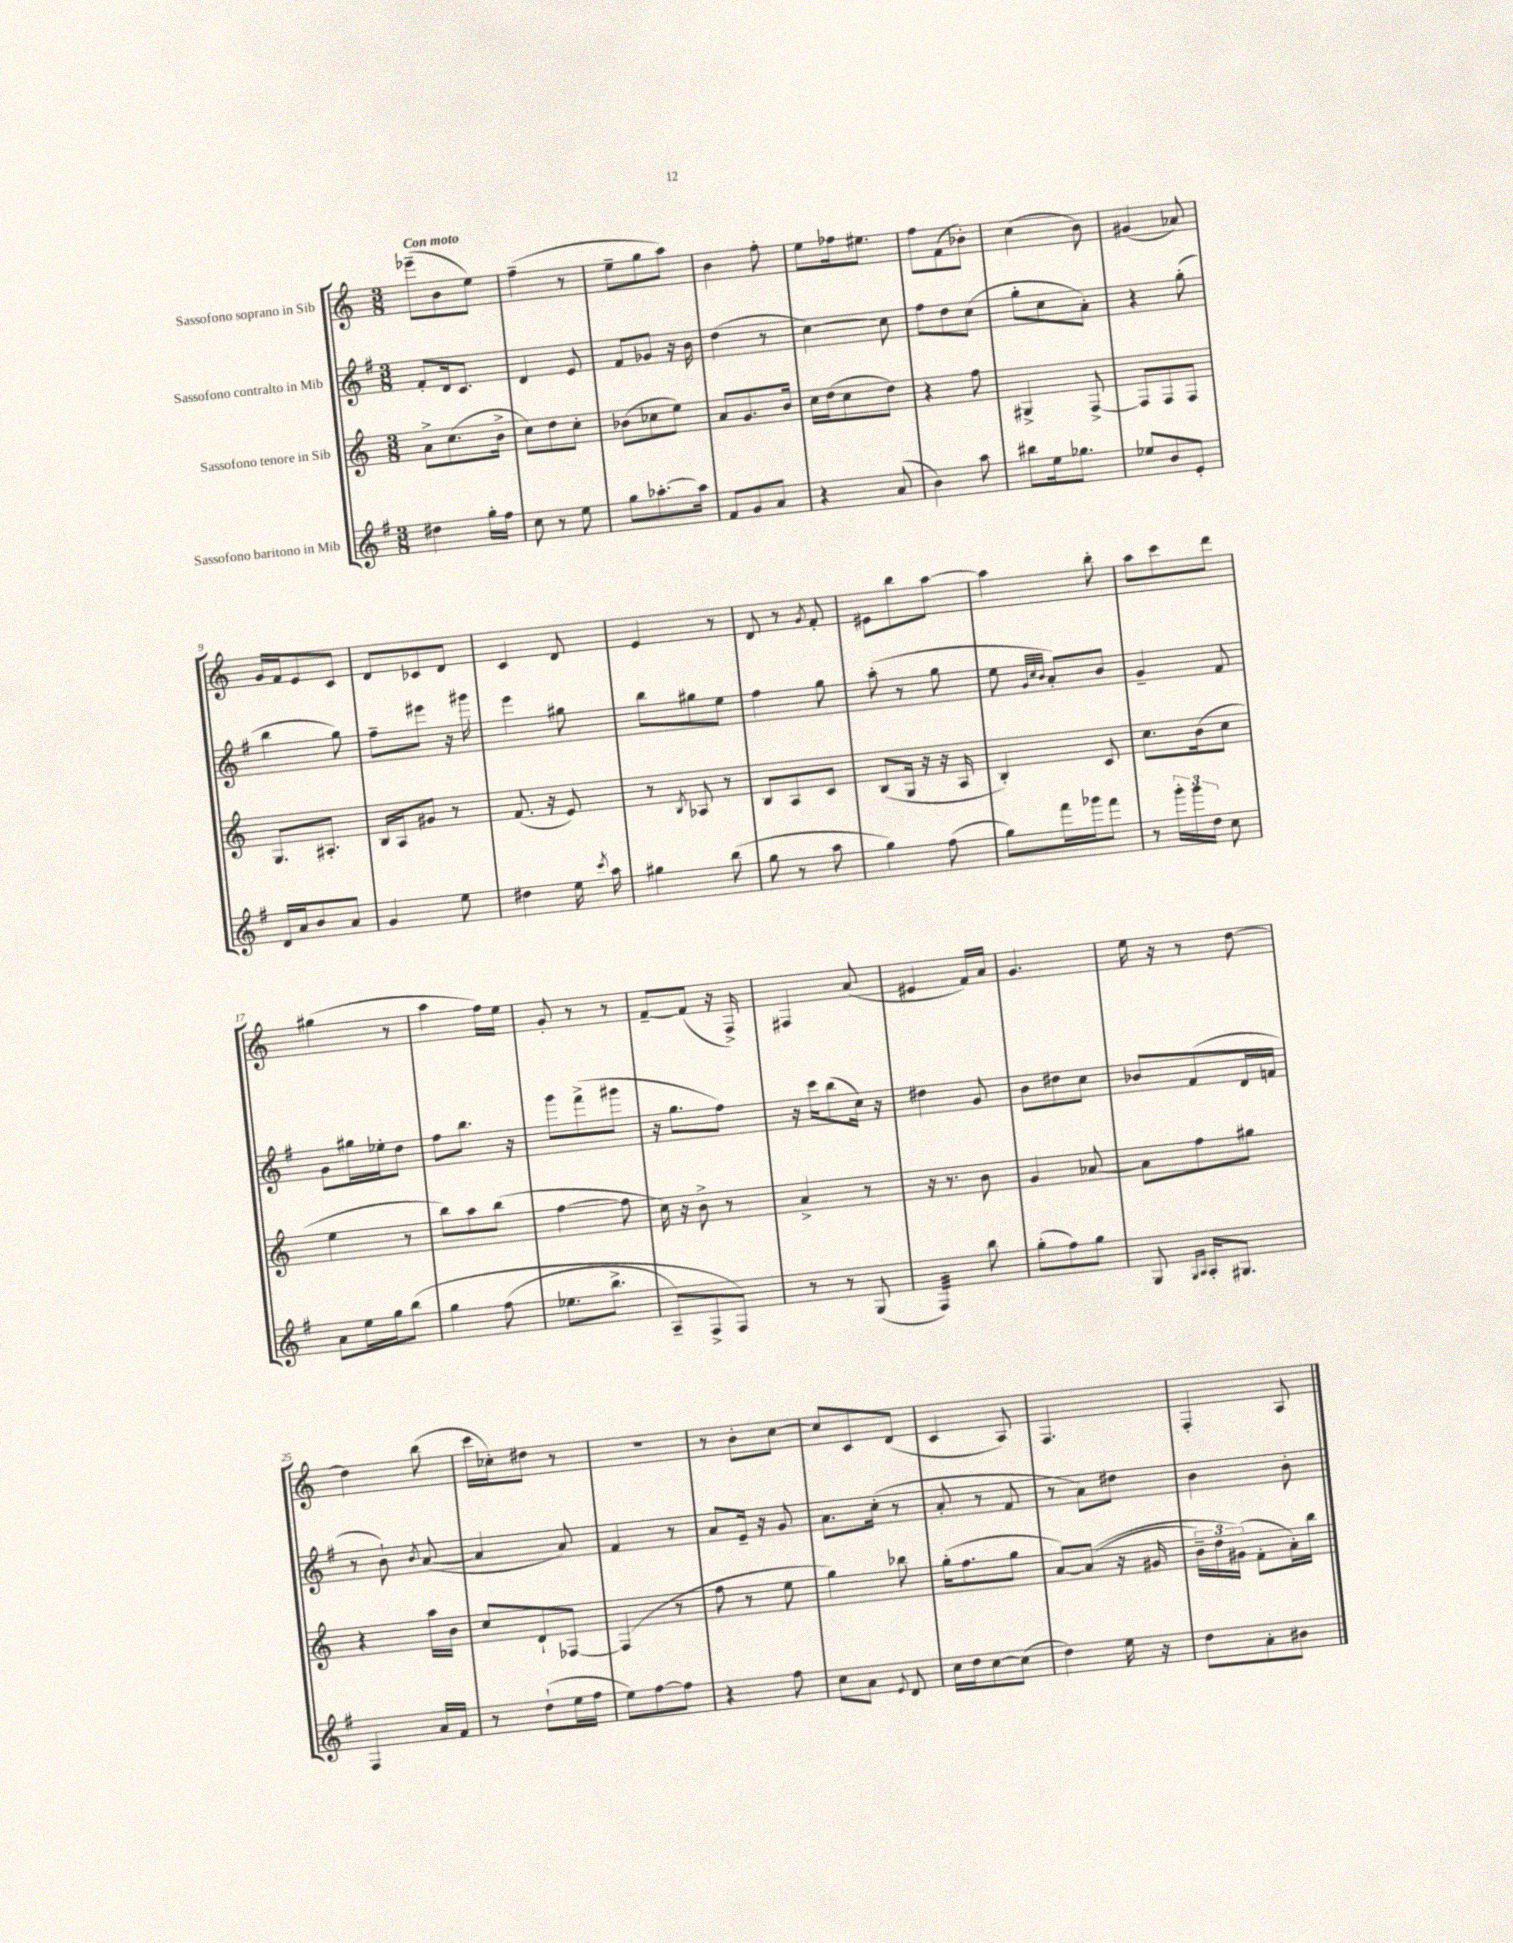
<<
\new StaffGroup <<
\new Staff = "s0" \with { instrumentName = "Sassofono soprano in Sib" } {
    \clef treble \key c \major \numericTimeSignature \time 3/8 \tempo "Con moto"
    \autoBeamOff ees'''8[--( b'8 e''8]) |
    f''4--( r8 |
    e''8[-- g''8 a''8]) |
    b'4 f''8-. |
    e''8[ fes''16 eis''8.] |
    f''8[ f'8( bes'8]-.) |
    c''4( b'8) |
    gis'4( aes'8) |
    g'16[ f'16 e'8 c'8] |
    d'8[ ces'8 d'8] |
    c'4 d'8 |
    e'4 r8 |
    d'8 r8 \acciaccatura { g'8 } f'8-. |
    eis'8[ b''8 a''8]~ |
    a''4 b''8-. |
    a''8[ c'''8 d'''8] |
    gis''4( r8 |
    a''4 f''16[) e''16] |
    g'8-. r8 r8 |
    f'8[~-- f'8]( r16 f16->) |
    fis4 a'8( |
    eis'4 f'16[) a'16] |
    g'4. |
    e''16 r16 r8 d''8~ |
    d''4 b''8( |
    c'''16[ ces''16-.) dis''8] r8 |
    R4. |
    r8 b'8[-. c''8]~ |
    c''8[ c'8 d'8]( |
    c'4 a8) |
    f4. |
    f4-. a8 \bar "|." |
}
\new Staff = "s1" \with { instrumentName = "Sassofono contralto in Mib" } {
    \clef treble \key g \major \numericTimeSignature \time 3/8
    \autoBeamOff fis'8[-. d'16 c'8.] |
    d'4 e'8 |
    fis'8[ ges'8] r16 b'16 |
    d''4( r8 |
    c''4~) c''8 |
    fis''8[ d''8 c''8]( |
    g''8[-. c''8 a'8]-.) |
    r4 g''8-.( |
    b''4 g''8) |
    fis''8[-- eis'''8] r16 gis'''16 |
    e'''4 gis''8 |
    b''8[ gis''8 e''8] |
    fis''4 g''8 |
    a''8-.( r8 g''8 |
    e''8 \grace { g'32[ c''32 b'32] } a'8[-.) b'8] |
    g'4-- fis'8 |
    g'8[ gis''16 ees''16-. d''8] |
    fis''8[ b''8.] r16 |
    g'''8[ fis'''8->( gis'''8] |
    r16 g''8.[ fis''8]) |
    r16 c'''16[ b''8( c''16]) r16 |
    dis''4 g'8 |
    b'8[ dis''8 c''8] |
    bes'8[ fis'8( d'16 f'16] |
    r8 b'8-!) \acciaccatura { b'8 } a'8~( |
    a'4 a'8) |
    fis'4 r8 |
    a'8[ e'16]-- r16 g'8 |
    a'8.[ c''16]-.( r8 |
    a'8-. r8 fis'8 |
    r8 a'8[) dis''8] |
    b'4 b'8-. \bar "|." |
}
\new Staff = "s2" \with { instrumentName = "Sassofono tenore in Sib" } {
    \clef treble \key c \major \numericTimeSignature \time 3/8
    \autoBeamOff a'8[-> c''8.( b'16]-> |
    c''8[) d''8 c''8]-. |
    bes'8[( ces''8 e''8]) |
    a'8[ g'8. b'16] |
    c''16[ d''16( c''8 d''8]) |
    r4 f''8 |
    gis4-> f8~-> |
    f8[ f8 f8] |
    g8.[ ais8.]-. |
    b16[ a16 gis'8] r8 |
    f'8.( r16 e'8) |
    r8 \acciaccatura { b8 } aes8 r8 |
    b8[ a8 c'8] |
    b8[( g16] r16 r16 a16 |
    b4-.) c'8 |
    c''8.[ b'16( c''8] |
    e''4 r8 |
    b''8[) a''8 b''8]( |
    f''4~ f''8 |
    c''16) r16 b'8-> r8 |
    a'4-> r8 |
    r16 r8. b'8 |
    g'4 aes'8~ |
    aes'8[ f''8 gis''8] |
    r4 a''16[ b'16] |
    c''8[ d'8-! fes8]~ |
    fes4( r8 |
    f''8 r8 e''8 |
    g''4) bes''8 |
    g''16[-.( f''8. g''8] |
    a'8[~) a'8](\( r16 gis'16 |
    \tuplet 3/2 { b'16[--) d''16 gis'16](\) } f'8[-. a'16-.) b''16] \bar "|." |
}
\new Staff = "s3" \with { instrumentName = "Sassofono baritono in Mib" } {
    \clef treble \key g \major \numericTimeSignature \time 3/8
    \autoBeamOff dis''4 g''16[-. fis''16] |
    c''8 r8 e''8 |
    g''8[ aes''8.~-. aes''16] |
    fis'8[ g'8 a'8] |
    r4 a'8( |
    b'4) a''8 |
    bis''8[ e''16 ges''8.] |
    ees''8[ b'8 e'8]-. |
    d'16[ a'16 b'8 a'8] |
    g'4 e''8 |
    dis''4 e''16 \acciaccatura { c'''8 } a''16 |
    gis''4 b''8( |
    g''8 r8 a''8 |
    g''4) fis''8( |
    g''8[) fis'''16 ges'''16 fis'''8] |
    r8 \tuplet 3/2 { g'''16[-. g'''16 d''16] } c''8 |
    a'8[ e''16 g''16 b''8]\( |
    g''4 fis''8( |
    ees''8.[ b''8.]-> |
    a8[--) fis8-> fis8]\) |
    r8 r8 g8( |
    fis4:32) b''8 |
    g''8[-.( fis''8) g''8] |
    g8 \grace { g16[ a16] } a16[-. gis8.] |
    fis4 a'16[ fis'16] |
    r8 d''8[-!( e''16 fis''16] |
    e''8[) fis''8~ fis''8] |
    r4 fis''8 |
    c''8[ a'8] \appoggiatura { e'8 } d'8 |
    c''16[ d''16 c''8~ c''8]( |
    d''4) e''16 r16 |
    d''8[ a'8-. bis'8] \bar "|." |
}
>>
>>
